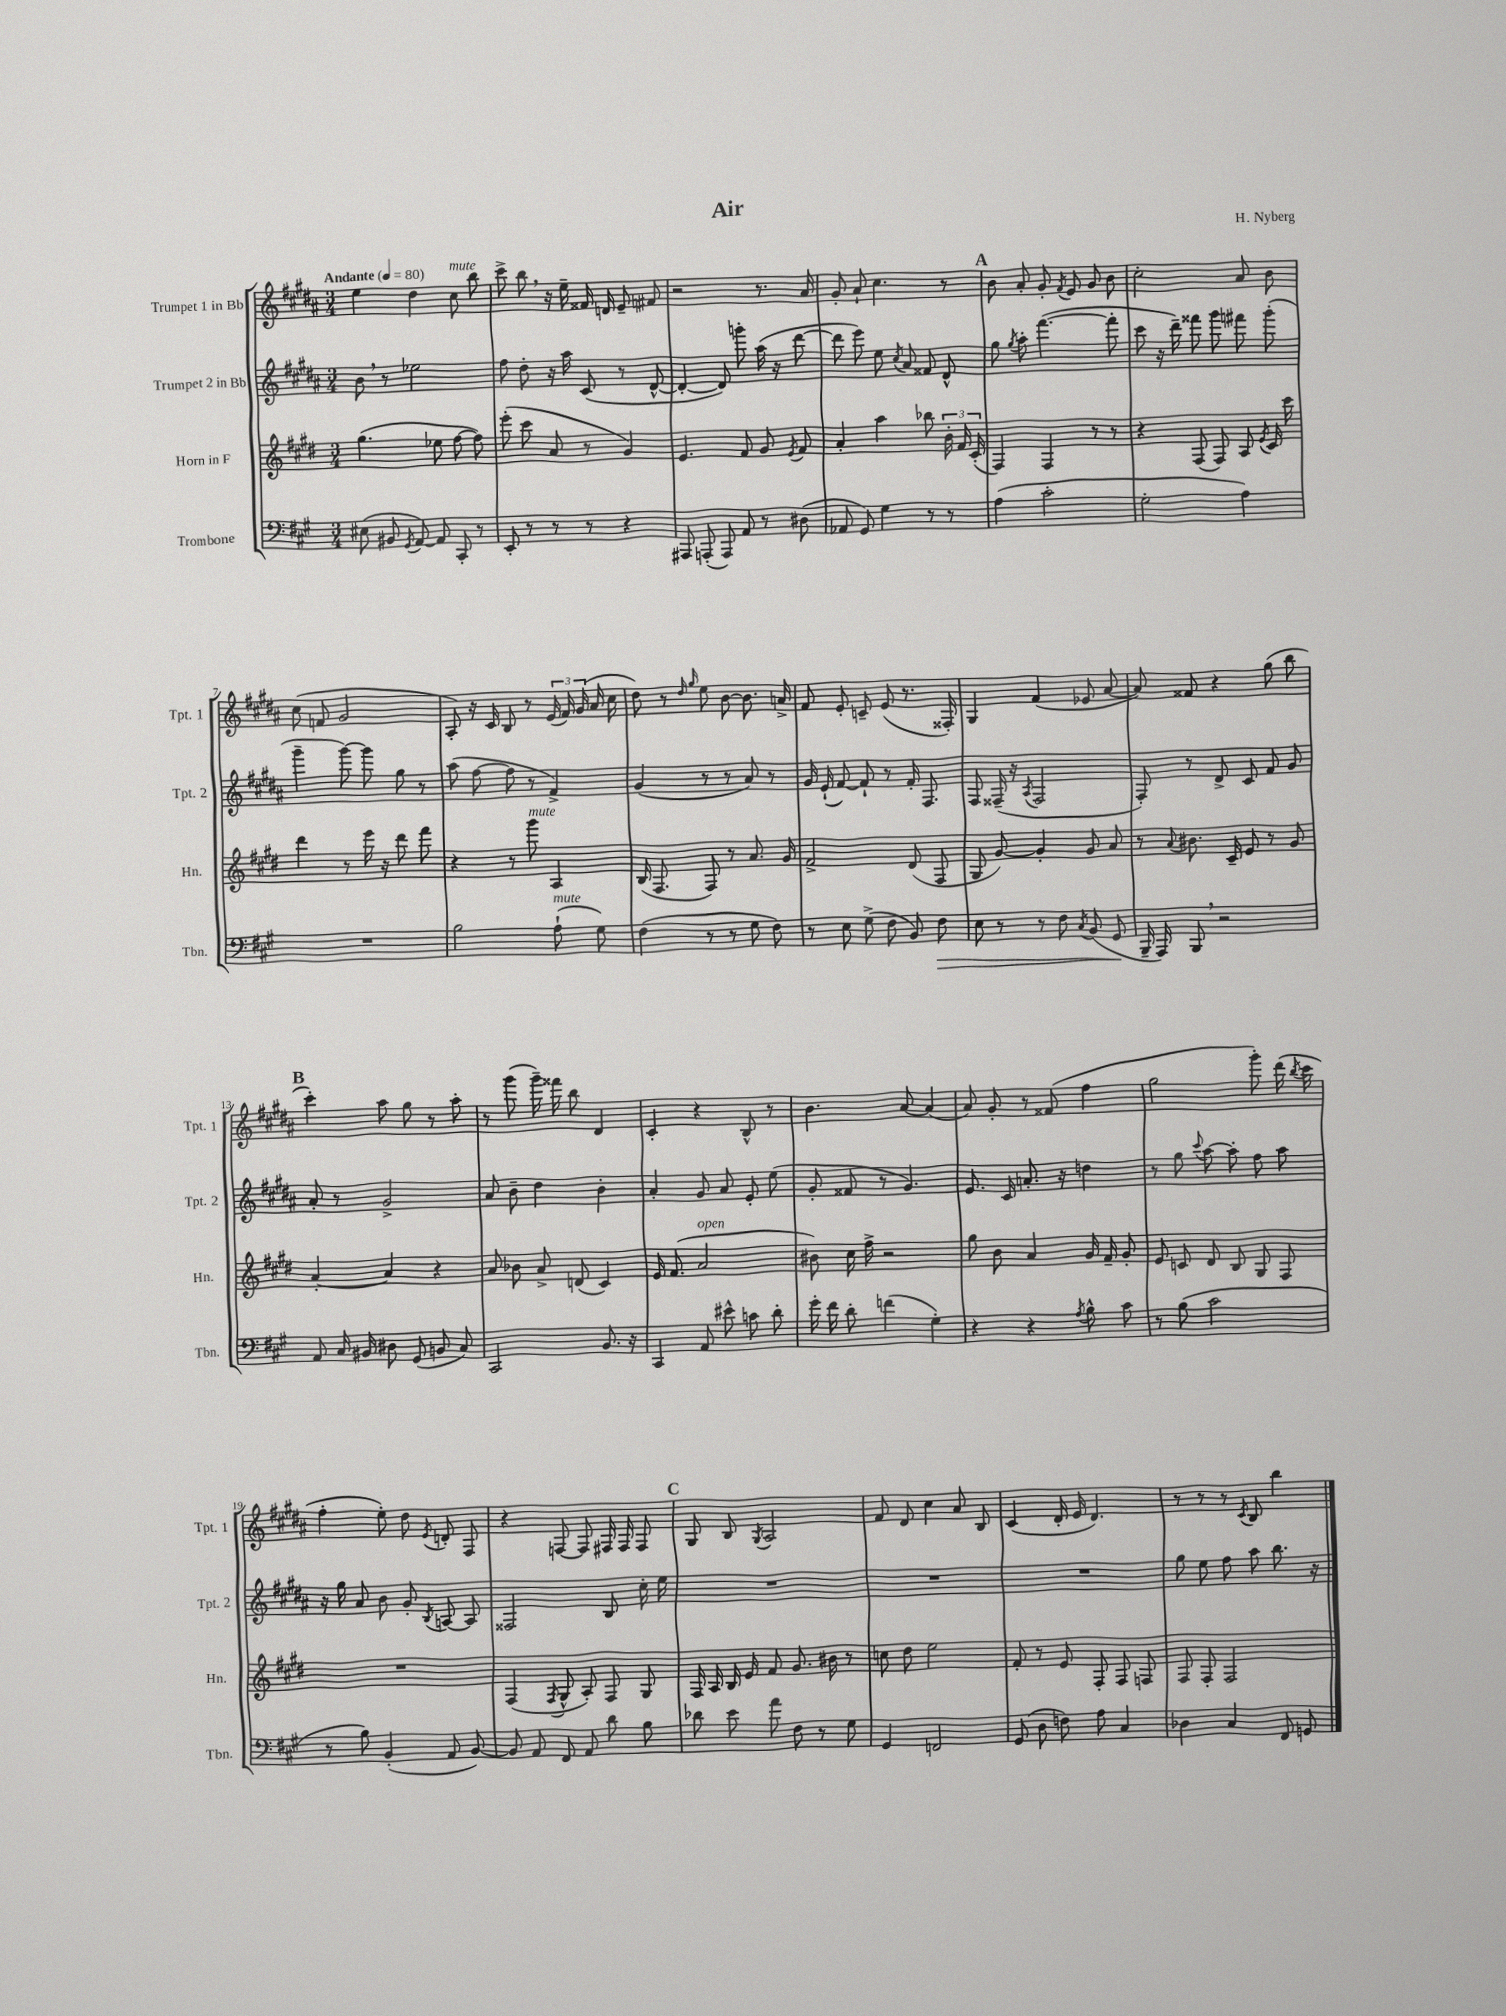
\header { title = "Air" composer = "H. Nyberg" }
<<
\new StaffGroup <<
\new Staff = "s0" \with { instrumentName = "Trumpet 1 in Bb" shortInstrumentName = "Tpt. 1" } {
    \clef treble \key b \major \numericTimeSignature \time 3/4 \tempo "Andante" 4 = 80
    \autoBeamOff e''4 dis''4 cis''8^\markup { \italic "mute" } b''8 |
    cis'''8-> b''8 \breathe r16 e''16-- fisis'16 d'16 e'8-- fis'8 |
    r2 r8. ais'16 |
    gis'8-. ais'8-! cis''4. r8 |
    \mark \markup { \bold "A" } b'8 ais'8-. gis'8-. \acciaccatura { fis'8 } e'8 gis'8 b'8 |
    cis''2-. ais'8 b'8 |
    cis''8( f'8 gis'2 |
    ais8-.) r16 cis'16 b8 r8 \tuplet 3/2 { e'16( fis'16) gis'16( } ais'16 cis''16 |
    dis''8) r8 \grace { dis''16 gis''16 } e''8 b'8~ b'8. a'16-> |
    fis'8 e'8-. c'8-- e'8( r8. fisis16-.) |
    gis4 fis'4( ees'8 ais'8~ |
    ais'8) fisis'8 r4 gis''8( b''8 |
    \mark \markup { \bold "B" } cis'''4-.) ais''8 gis''8 r8 ais''8-. |
    r8 gis'''8( gis'''16--) fisis'''16 b''8 dis'4 |
    cis'4-. r4 b8-^ r8 |
    b'4. ais'8~ ais'4( |
    ais'8) gis'8-. r8 fisis'8( fis''4 |
    gis''2 gis'''8-.) dis'''16( \acciaccatura { b''8 } cis'''16 |
    fis''4-. e''8-.) dis''8 \acciaccatura { e'8 } d'8-. fis8 |
    r4 f8~ f8 fis16 fis16 fis8 |
    \mark \markup { \bold "C" } gis8 b8 \acciaccatura { gis8 } ais2 |
    fis'8 dis'8 cis''4 ais'8 b8 |
    cis'4( dis'16-. e'16 dis'4.) |
    r8 r8 r8 \acciaccatura { cis'8 } b8 b''4 \bar "|." |
}
\new Staff = "s1" \with { instrumentName = "Trumpet 2 in Bb" shortInstrumentName = "Tpt. 2" } {
    \clef treble \key b \major \numericTimeSignature \time 3/4
    \autoBeamOff b'8 \breathe r8 ees''2 |
    fis''8 dis''8-. r16 ais''16 cis'8( r8 dis'8~-^ |
    dis'4~-. dis'8) g'''8-. ais''16( r16 dis'''8~ |
    dis'''8 e'''8) e''8 \acciaccatura { cis''8 } ais'8 fisis'8 dis'8-^ |
    \mark \markup { \bold "A" } gis''8 \acciaccatura { gis''8 } ais''8-. fis'''4.~( fis'''8-. |
    cis'''8 r16 dis'''16--) fisis'''8 gis'''8 fis'''8 gis'''8-.( |
    gis'''4-- gis'''8~) gis'''8 gis''8 r8 |
    ais''8( fis''8~ fis''8 r8 fis'4->) |
    gis'4( r8 r8 ais'8) r8 |
    gis'16 e'16-!( fis'8~) fis'8-! r8 fis'16-. fis8. |
    fis8 fisis16--( r16 \acciaccatura { ais8 } fisis2 |
    fis8-.) r8 dis'8-> cis'8 fis'8 gis'8 |
    \mark \markup { \bold "B" } ais'8-. r8 gis'2-> |
    ais'8 b'8-- dis''4 b'4-. |
    ais'4-. gis'8 ais'8 e'8-. e''8( |
    gis'8-. fisis'8 r8 gis'4.) |
    e'8. cis'16 a'8.-. r16 d''4 |
    r8 gis''8 \appoggiatura { cis'''8 } ais''8~ ais''8-. fis''8 ais''8 |
    r16 gis''16 ais'8 b'8 gis'8-. \acciaccatura { b8 } a8~ a8 |
    fisis2 b8 cis''16-. e''16 |
    \mark \markup { \bold "C" } R2. |
    R2. |
    R2. |
    gis''8 e''8 fis''8 ais''8 b''8. r16 \bar "|." |
}
\new Staff = "s2" \with { instrumentName = "Horn in F" shortInstrumentName = "Hn." } {
    \clef treble \key e \major \numericTimeSignature \time 3/4
    \autoBeamOff gis''4.( ees''8 fis''8~ fis''8) |
    e'''8-.( cis'''8 a'8 r8 gis'4) |
    e'4. fis'8 gis'8 \acciaccatura { e'8 } fis'8 |
    a'4-. a''4 bes''8 \tuplet 3/2 { b'16-. fis'16 cis'16-.( } |
    \mark \markup { \bold "A" } fis4) fis4 r8 r8 |
    r4 fis8( fis8) a8 \acciaccatura { e'8 } cis'16 cis'''16 |
    dis'''4 r8 e'''16 r16 dis'''8 fis'''8 |
    r4 r8 gis'''8^\markup { \italic "mute" } a4 |
    b16( fis8. fis8) r8 a'8. gis'16 |
    fis'2-> dis'8( fis8 |
    gis8 gis'8~) gis'4-. gis'8 a'8 |
    r8 \appoggiatura { a'8 } bis'8. cis'16-- e'8 r8 gis'8 |
    \mark \markup { \bold "B" } a'4~-. a'4 r4 |
    a'8 bes'8 a'8-> d'8( cis'4) |
    e'16 fis'8.( a'2^\markup { \italic "open" } |
    bis'8) cis''16 fis''16-> r2 |
    gis''8 b'8 a'4 gis'16 fis'16-- gis'8-. |
    e'8 c'8 dis'8 b8 gis8 fis8 |
    R2. |
    fis4( \acciaccatura { fis8 } gis8-^ a8-.) fis8 gis8 |
    \mark \markup { \bold "C" } fis16 a16 b16 e'16 fis'8 gis'8. bis'16 r8 |
    c''8 dis''8 e''2 |
    fis'8-. r8 e'8 fis8-. fis8 f8 |
    fis8 fis8-. fis2 \bar "|." |
}
\new Staff = "s3" \with { instrumentName = "Trombone" shortInstrumentName = "Tbn." } {
    \clef bass \key a \major \numericTimeSignature \time 3/4
    \autoBeamOff eis8( bis,8 \acciaccatura { gis,8 } a,8~) a,8 cis,8-. r8 |
    e,8-. r8 r8 r8 r4 |
    ais,,8 a,,8-.( a,,8) a,8 r8 dis8( |
    aes,8 gis,8) gis4 r8 r8 |
    \mark \markup { \bold "A" } a4( cis'2-. |
    gis2-. a4) |
    R2. |
    b2 a8-!^\markup { \italic "mute" }( gis8) |
    fis4( r8 r8 gis8 fis8) |
    r8 e8 gis8->( fis8 b,8) fis8\> |
    e8 r8 r8 fis8 \acciaccatura { cis8 } b,8( gis,8\! |
    b,,16-- a,,16) b,,8 \breathe r2 |
    \mark \markup { \bold "B" } a,8 cis16 bis,16 dis8 gis,8( b,8 cis8) |
    cis,2 b,8. r16 |
    cis,4 a,8 eis'8-^ c'8 d'8-. |
    gis'16-. fis'16 d'8-. f'4( gis4-.) |
    r4 r4 \acciaccatura { a8 } b8-^ cis'8 |
    r8 b8( cis'2 |
    r8 b8) b,4-.( a,8 b,8~) |
    b,8 a,8 fis,8 a,8 d'8 b8 |
    \mark \markup { \bold "C" } des'8 e'8 a'8 fis8 r8 gis8 |
    gis,4 f,2 |
    gis,8( d8 f8) a8 cis4 |
    des4 cis4 fis,8 g,8 \bar "|." |
}
>>
>>
